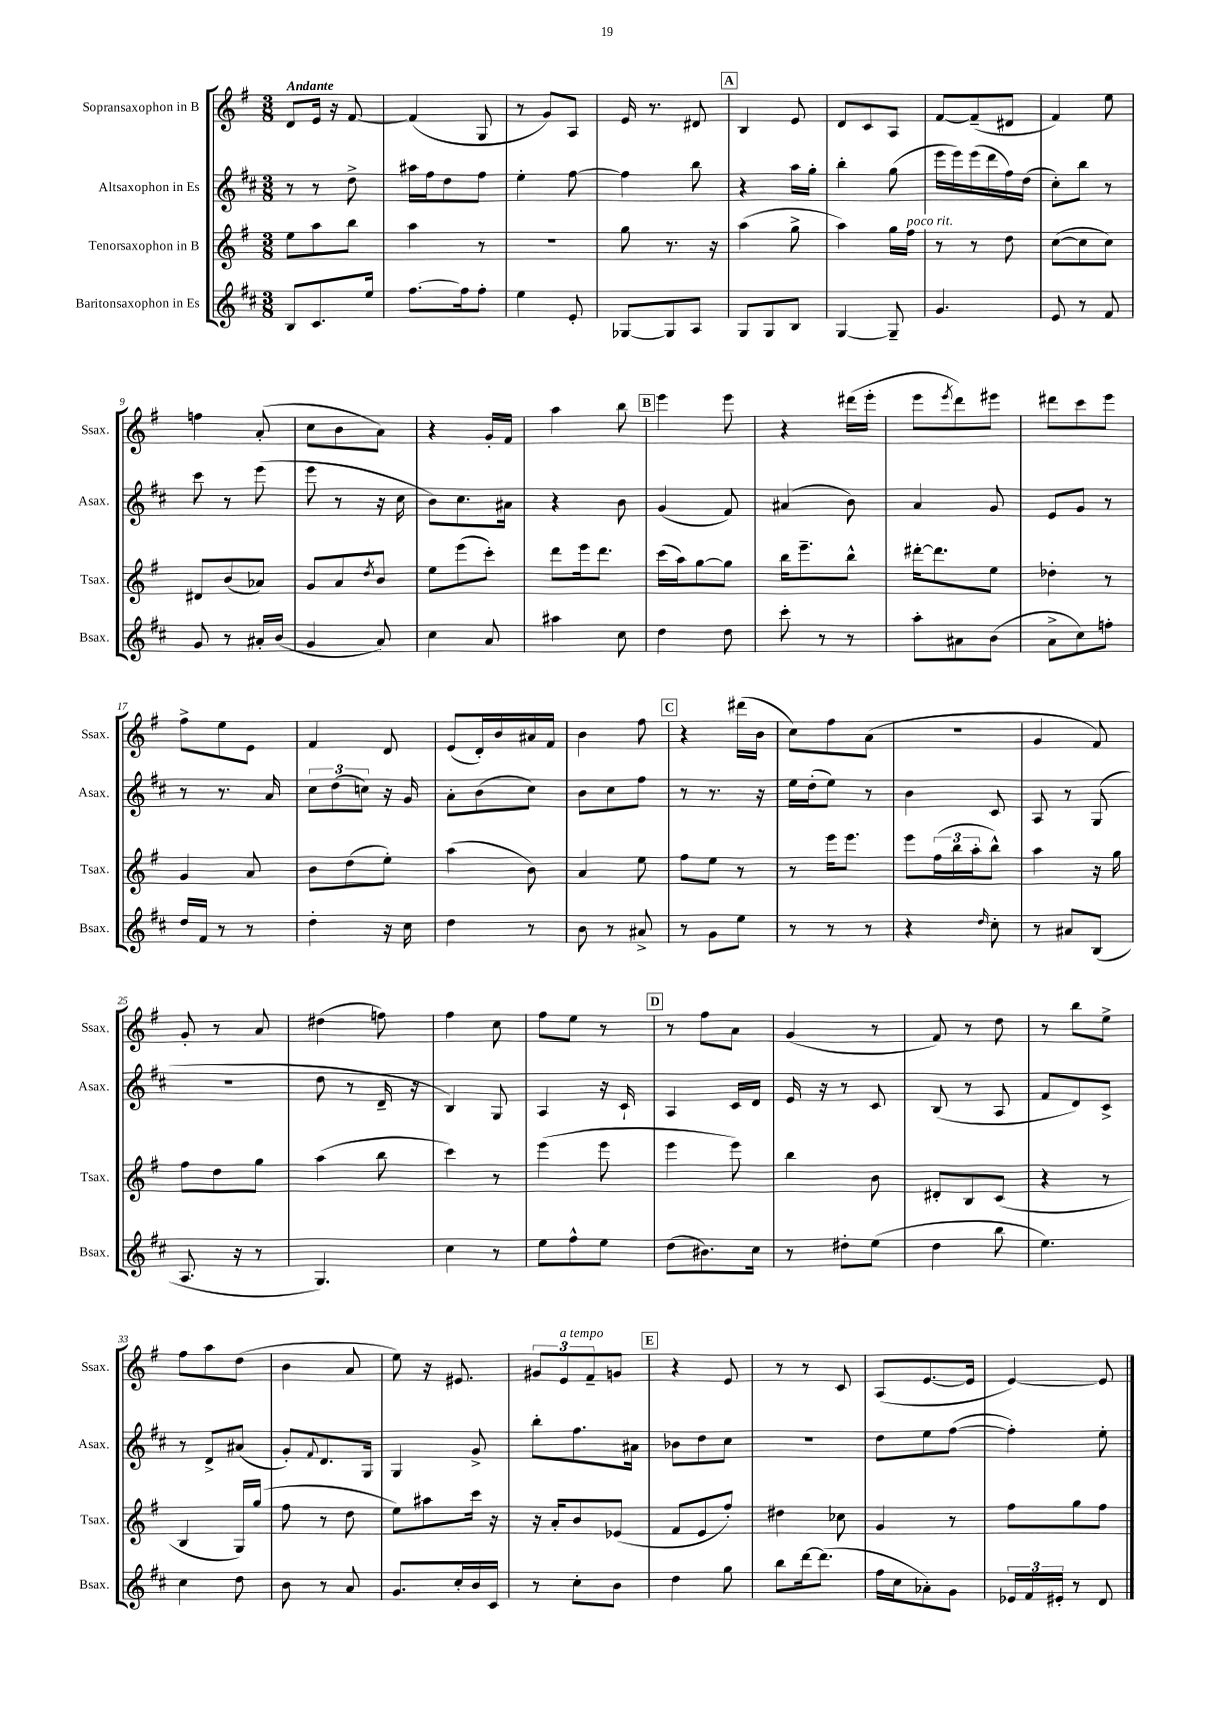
<<
\new StaffGroup <<
\new Staff = "s0" \with { instrumentName = "Sopransaxophon in B" shortInstrumentName = "Ssax." } {
    \clef treble \key g \major \numericTimeSignature \time 3/8 \tempo "Andante"
    d'8 e'16 r16 fis'8~ |
    fis'4( g8 |
    r8 g'8) a8 |
    e'16 r8. dis'8 |
    \mark \markup { \box "A" } b4 e'8 |
    d'8 c'8 a8 |
    fis'8~ fis'8--( dis'8 |
    fis'4) e''8 |
    f''4 a'8-.( |
    c''8 b'8 a'8) |
    r4 g'16-. fis'16 |
    a''4 b''8 |
    \mark \markup { \box "B" } e'''4 e'''8 |
    r4 dis'''16( e'''16-. |
    e'''8 \acciaccatura { e'''8 } d'''8) eis'''8 |
    dis'''8 c'''8 e'''8 |
    fis''8-> e''8 e'8 |
    fis'4 d'8 |
    e'8( d'16-.) b'16 ais'16 fis'16 |
    b'4 fis''8 |
    \mark \markup { \box "C" } r4 dis'''16( b'16 |
    c''8) fis''8 a'8( |
    R4. |
    g'4 fis'8) |
    g'8-. r8 a'8 |
    dis''4( f''8) |
    fis''4 c''8 |
    fis''8 e''8 r8 |
    \mark \markup { \box "D" } r8 fis''8 a'8 |
    g'4( r8 |
    fis'8) r8 d''8 |
    r8 b''8 e''8-> |
    fis''8 a''8 d''8( |
    b'4 a'8 |
    e''8) r16 eis'8. |
    \tuplet 3/2 { gis'8 e'8^\markup { \italic "a tempo" } fis'8-- } g'8 |
    \mark \markup { \box "E" } r4 e'8 |
    r8 r8 c'8 |
    a8( e'8.~ e'16 |
    e'4~) e'8 \bar "|." |
}
\new Staff = "s1" \with { instrumentName = "Altsaxophon in Es" shortInstrumentName = "Asax." } {
    \clef treble \key d \major \numericTimeSignature \time 3/8
    r8 r8 d''8-> |
    ais''16 fis''16 d''8 fis''8 |
    e''4-. fis''8~ |
    fis''4 b''8 |
    \mark \markup { \box "A" } r4 a''16 g''16-. |
    b''4-. g''8( |
    e'''16 e'''16) e'''16( d'''16 fis''16) d''16( |
    cis''8-.) b''8 r8 |
    cis'''8 r8 e'''8( |
    e'''8 r8 r16 cis''16 |
    b'8) cis''8. ais'16 |
    r4 b'8 |
    \mark \markup { \box "B" } g'4( fis'8) |
    ais'4( b'8) |
    a'4 g'8 |
    e'8 g'8 r8 |
    r8 r8. a'16 |
    \tuplet 3/2 { cis''8 d''8( c''8) } r16 g'16 |
    a'8-. b'8( cis''8) |
    b'8 cis''8 fis''8 |
    \mark \markup { \box "C" } r8 r8. r16 |
    e''16 d''16-.( e''8) r8 |
    b'4 cis'8 |
    a8 r8 g8( |
    R4. |
    d''8 r8 d'16-- r16 |
    b4) g8 |
    a4 r16 cis'16-! |
    \mark \markup { \box "D" } a4 cis'16 d'16 |
    e'16 r16 r8 cis'8 |
    b8( r8 a8 |
    fis'8 d'8) cis'8-> |
    r8 d'8-> ais'8( |
    g'8-.) \appoggiatura { fis'8 } d'8. g16 |
    g4 g'8-> |
    b''8-. fis''8. ais'16 |
    \mark \markup { \box "E" } bes'8 d''8 cis''8 |
    R4. |
    d''8 e''8 fis''8~( |
    fis''4-.) e''8-. \bar "|." |
}
\new Staff = "s2" \with { instrumentName = "Tenorsaxophon in B" shortInstrumentName = "Tsax." } {
    \clef treble \key g \major \numericTimeSignature \time 3/8
    e''8 a''8 b''8 |
    a''4 r8 |
    R4. |
    g''8 r8. r16 |
    \mark \markup { \box "A" } a''4( g''8-> |
    a''4) g''16 fis''16^\markup { \italic "poco rit." } |
    r8 r8 d''8 |
    c''8~( c''8 c''8) |
    dis'8 b'8( aes'8) |
    g'8 a'8 \acciaccatura { d''8 } b'8 |
    e''8 e'''8( c'''8-.) |
    d'''8 e'''16 d'''8. |
    \mark \markup { \box "B" } c'''16( a''16) g''8~ g''8 |
    b''16 e'''8.-- b''8-^ |
    dis'''16~-. dis'''8. e''8 |
    des''4-. r8 |
    g'4 a'8 |
    b'8 d''8( e''8-.) |
    a''4( b'8) |
    a'4 e''8 |
    \mark \markup { \box "C" } fis''8 e''8 r8 |
    r8 e'''16 e'''8. |
    e'''8 \tuplet 3/2 { fis''16( b''16 a''16-. } b''8-^) |
    a''4 r16 g''16 |
    fis''8 d''8 g''8 |
    a''4( b''8 |
    c'''4) r8 |
    e'''4( e'''8 |
    \mark \markup { \box "D" } e'''4 e'''8) |
    b''4 b'8 |
    dis'8-. b8 c'8( |
    r4 r8 |
    b4 g16) g''16( |
    fis''8 r8 d''8 |
    e''8) ais''8 c'''16 r16 |
    r16 a'16-. b'8 ees'8( |
    \mark \markup { \box "E" } fis'8 e'8 fis''8-.) |
    dis''4 ces''8 |
    g'4 r8 |
    fis''8 g''8 fis''8 \bar "|." |
}
\new Staff = "s3" \with { instrumentName = "Baritonsaxophon in Es" shortInstrumentName = "Bsax." } {
    \clef treble \key d \major \numericTimeSignature \time 3/8
    b8 cis'8. e''16 |
    fis''8.~ fis''16 fis''8-. |
    e''4 e'8-. |
    ges8~ ges8 a8 |
    \mark \markup { \box "A" } g8 g8 b8 |
    g4~ g8-- |
    g'4. |
    e'8 r8 fis'8 |
    g'8 r8 ais'16-. b'16( |
    g'4 a'8) |
    cis''4 a'8 |
    ais''4 cis''8 |
    \mark \markup { \box "B" } d''4 d''8 |
    cis'''8-. r8 r8 |
    a''8-. ais'8 b'8( |
    a'8-> cis''8) f''8-. |
    d''16 fis'16 r8 r8 |
    d''4-. r16 cis''16 |
    d''4 r8 |
    b'8 r8 ais'8-> |
    \mark \markup { \box "C" } r8 g'8 e''8 |
    r8 r8 r8 |
    r4 \grace { d''16 } cis''8-. |
    r8 ais'8 b8( |
    a8. r16 r8 |
    g4.) |
    cis''4 r8 |
    e''8 fis''8-^ e''8 |
    \mark \markup { \box "D" } d''8( bis'8.) cis''16 |
    r8 dis''8-. e''8( |
    d''4 b''8 |
    e''4.) |
    cis''4 d''8 |
    b'8 r8 a'8 |
    g'8. cis''16-. b'16 cis'16 |
    r8 cis''8-. b'8 |
    \mark \markup { \box "E" } d''4 g''8 |
    b''8 d'''16~ d'''8.( |
    fis''16 cis''16 aes'8-.) g'8 |
    \tuplet 3/2 { ees'16 fis'16 eis'16-. } r8 d'8 \bar "|." |
}
>>
>>
